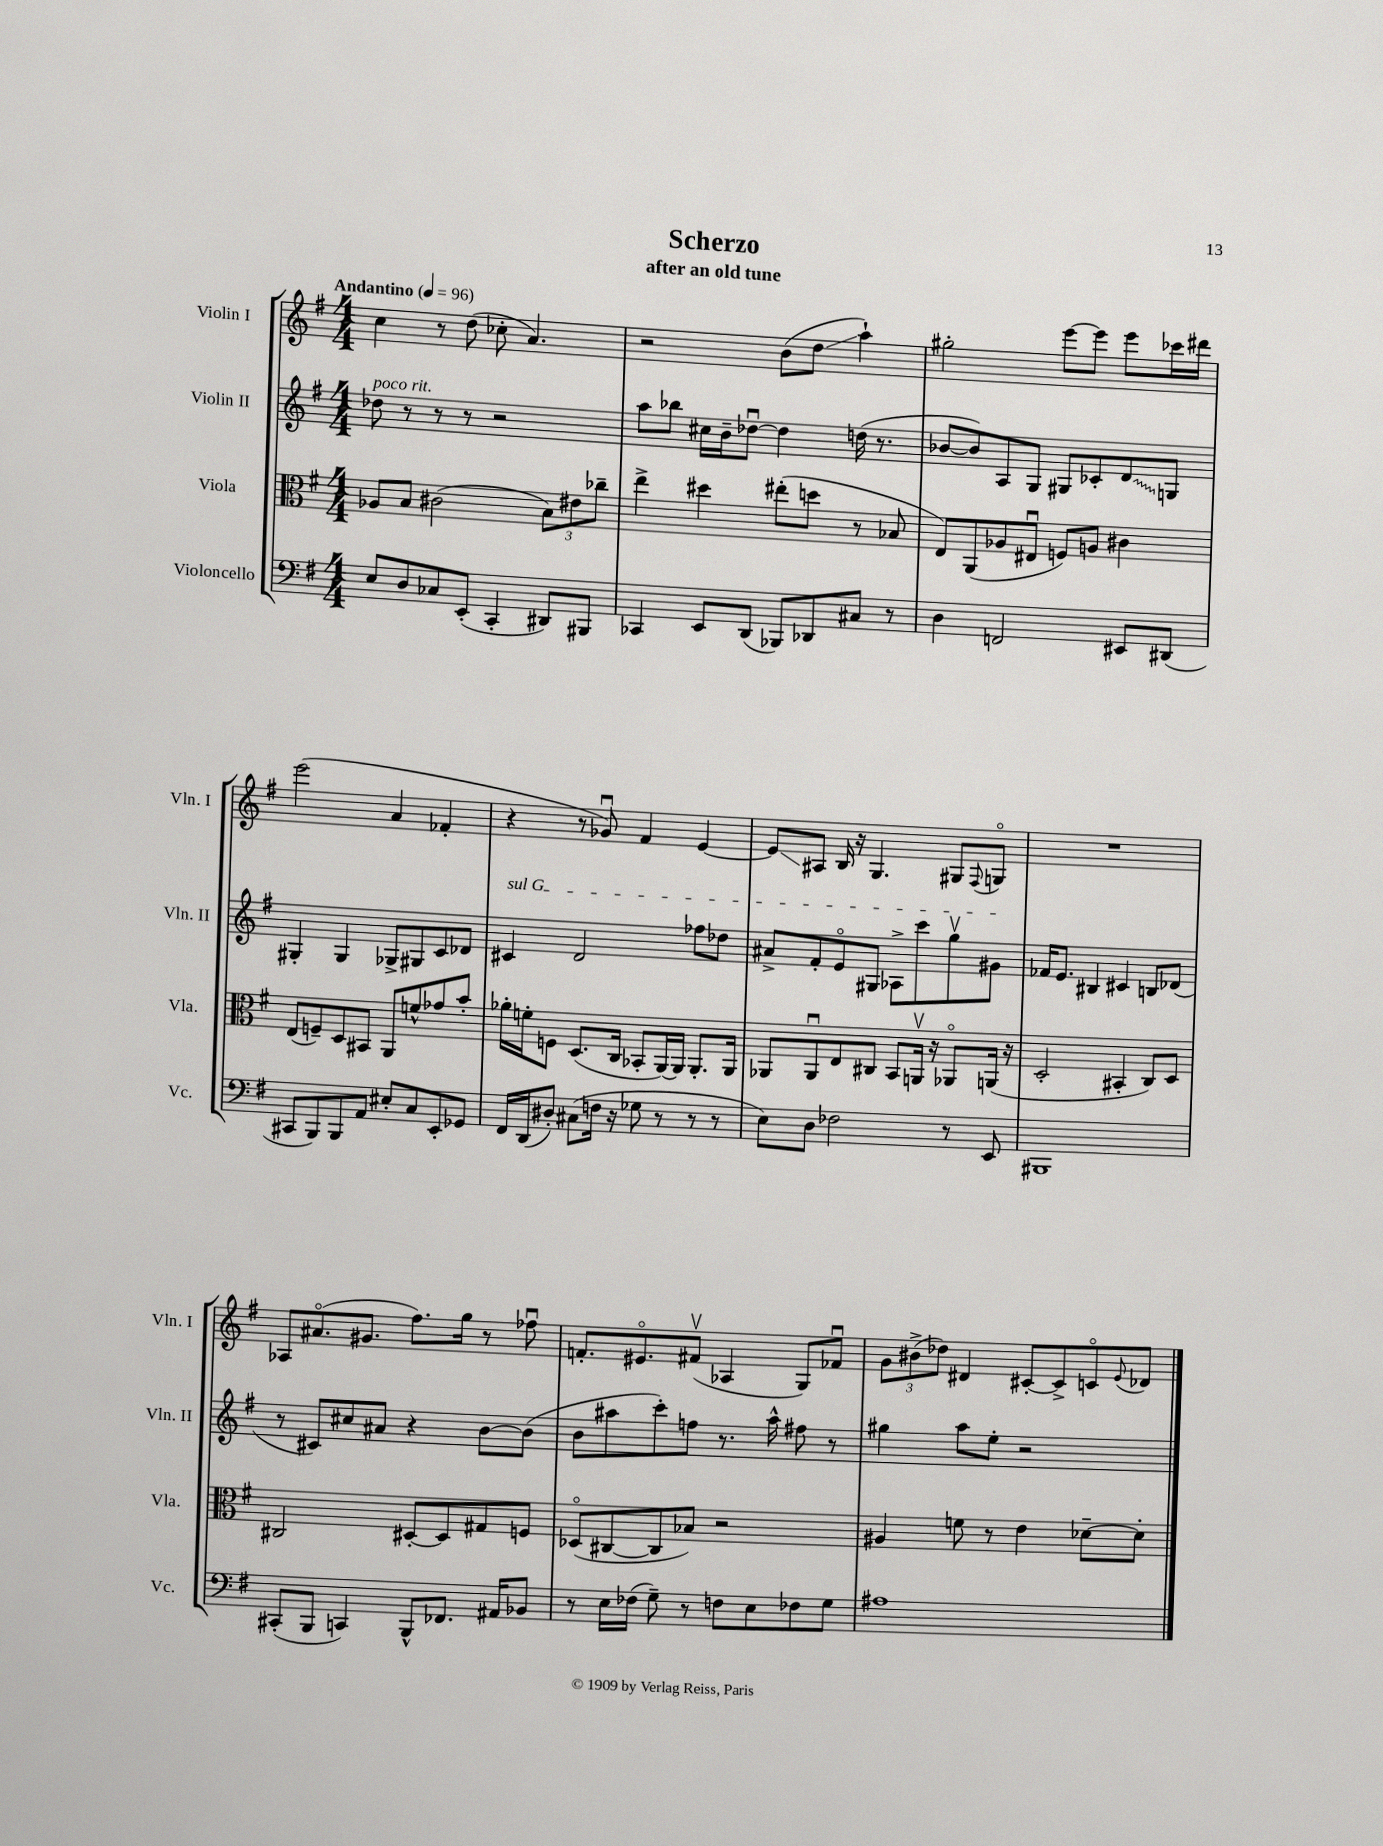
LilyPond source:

\header { title = "Scherzo" subtitle = "after an old tune" }
<<
\new StaffGroup <<
\new Staff = "s0" \with { instrumentName = "Violin I" shortInstrumentName = "Vln. I" } {
    \clef treble \key g \major \numericTimeSignature \time 4/4 \tempo "Andantino" 4 = 96
    c''4 r8 d''8( ces''8-. a'4.) |
    r2 b'8( d''8\glissando a''4-!) |
    gis''2-. e'''8~ e'''8 e'''8 ces'''16 dis'''16 |
    e'''2( a'4 fes'4-. |
    r4 r8 ges'8\downbow) fis'4 e'4~ |
    e'8\glissando ais8 b16 r16 g4. gis8 \appoggiatura { fis8 } g8\flageolet |
    R1 |
    aes8 ais'8.\flageolet( gis'8. fis''8.) g''16 r8 fes''8\downbow |
    f'8.-. eis'8.\flageolet fis'8\upbow( aes4 g8) fes'8\downbow |
    \tuplet 3/2 { g'8 bis'8->( des''8) } dis'4 cis'8~-. cis'8-> c'8\flageolet \appoggiatura { e'8 } des'8 \bar "|." |
}
\new Staff = "s1" \with { instrumentName = "Violin II" shortInstrumentName = "Vln. II" } {
    \clef treble \key g \major \numericTimeSignature \time 4/4
    des''8^\markup { \italic "poco rit." } r8 r8 r8 r2 |
    a''8 bes''8 cis''16 b'16-- des''8~\downbow des''4 d''16( r8. |
    bes'8~ bes'8) a8 g8 gis8 ces'8-. \once \override Glissando.style = #'zigzag d'8\glissando g8 |
    gis4-. gis4 ges8-> gis8 c'8 des'8 |
    \once \override TextSpanner.bound-details.left.text = \markup { \italic "sul G" } cis'4\startTextSpan d'2 fes''8 des''8 |
    ais'8-> fis'8-. e'8\flageolet gis8 aes8-> c'''8 g''8\upbow gis'8\stopTextSpan |
    fes'16 e'8. bis4 cis'4 b8 des'8( |
    r8 cis'8) cis''8 ais'8 r4 b'8~ b'8( |
    b'8 ais''8 c'''8-.) f''8 r8. ais''16-^ fis''8 r8 |
    gis''4 a''8 e''8-. r2 \bar "|." |
}
\new Staff = "s2" \with { instrumentName = "Viola" shortInstrumentName = "Vla." } {
    \clef alto \key g \major \numericTimeSignature \time 4/4
    aes8 b8 cis'2( \tuplet 3/2 { b8) eis'8 ces''8-- } |
    e''4-> dis''4 eis''8-.( d''8 r8 bes8 |
    e8) a,8( aes8 eis8\downbow f8) a8 cis'4 |
    e8( f8--) d8 bis,8 a,8 f'8-^ ges'8 b'8-. |
    aes'16-. f'16-. f8 d8.( c16 bes,8-. a,16~) a,16 a,8.-. a,16 |
    aes,8 aes,8\downbow e8 cis8 b,8 a,16\upbow r16 aes,8\flageolet a,16( r16 |
    d2-. bis,4-. c8) d8 |
    cis2 dis8~-. dis8 gis8 f8 |
    des8\flageolet( cis8~ cis8 bes8) r2 |
    ais4 f'8 r8 e'4 des'8~-- des'8-. \bar "|." |
}
\new Staff = "s3" \with { instrumentName = "Violoncello" shortInstrumentName = "Vc." } {
    \clef bass \key g \major \numericTimeSignature \time 4/4
    e8 d8 ces8 e,8-.( c,4-. dis,8) bis,,8 |
    ces,4 e,8 d,8( bes,,8) des,8 cis8 r8 |
    d4 f,2 eis,8 dis,8( |
    cis,8 b,,8) b,,8 a,8 eis8-. c8 e,8-. ges,8 |
    fis,16 d,16( dis8-.) cis8( f16 r16 ges8 r8 r8 r8 |
    e8) d8 fes2 r8 e,8 |
    bis,,1 |
    cis,8-.( b,,8 c,4) b,,8-^ fes,8. ais,16 bes,8 |
    r8 e16 fes16( g8--) r8 f8 e8 fes8 g8 |
    ais1 \bar "|." |
}
>>
>>
\layout { \context { \Score \remove "Bar_number_engraver" } }
